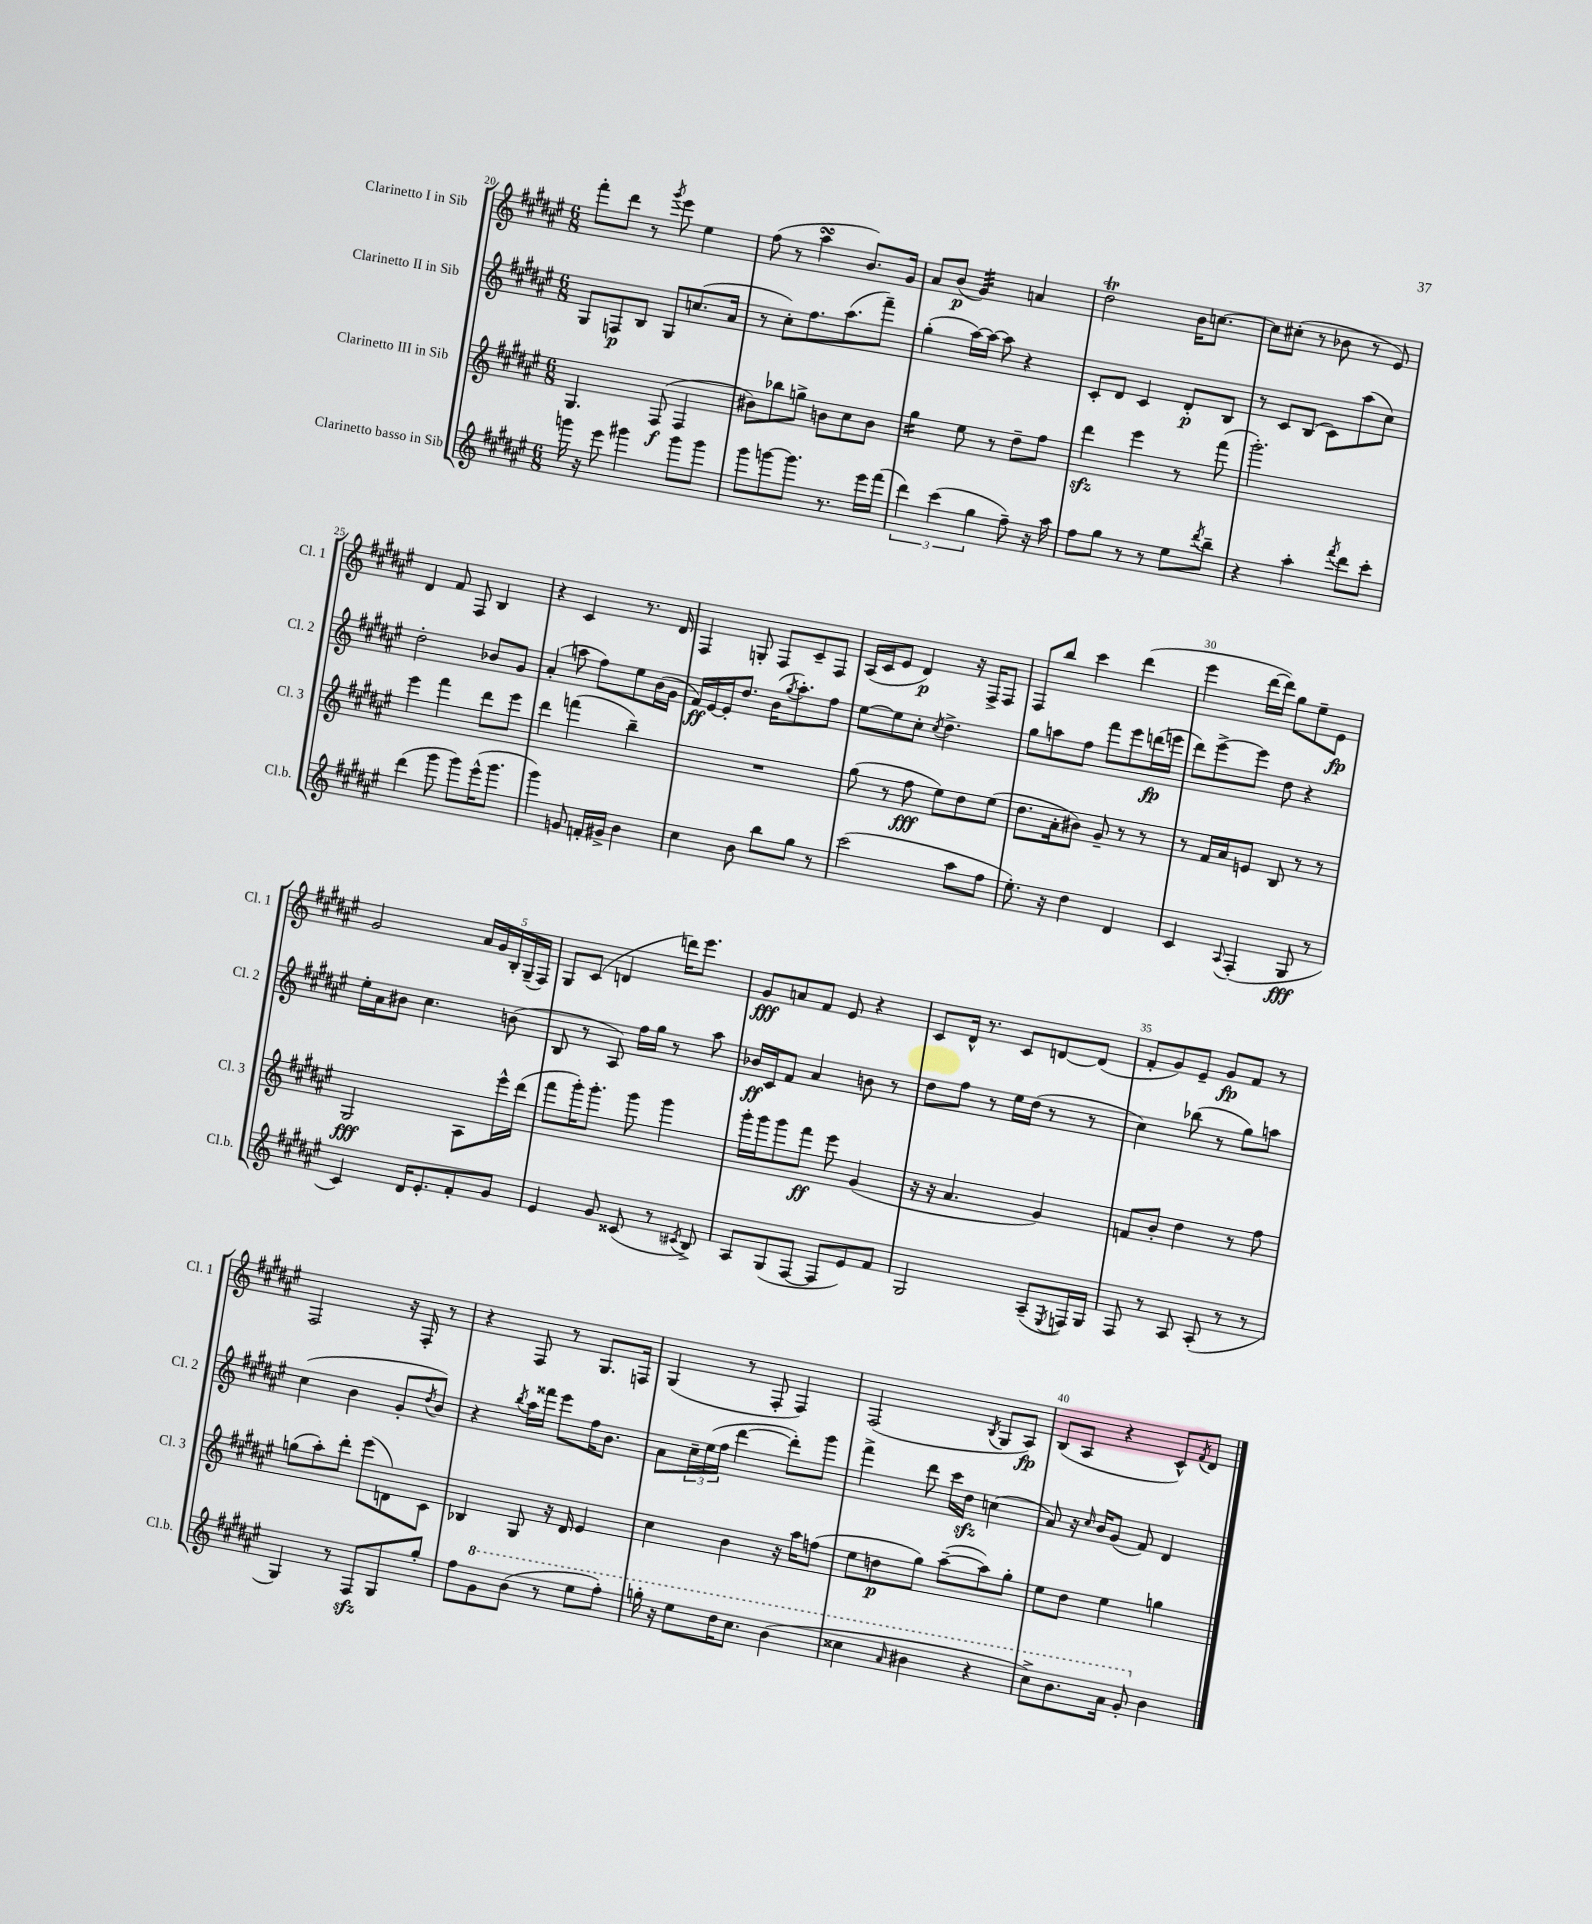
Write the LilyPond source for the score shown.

<<
\new StaffGroup <<
\new Staff = "s0" \with { instrumentName = "Clarinetto I in Sib" shortInstrumentName = "Cl. 1" } {
    \clef treble \key fis \major \numericTimeSignature \time 6/8
    fis'''8-. dis'''8 r8 \acciaccatura { gis'''8 } eis'''8 eis''4 |
    fis''8( r8 ais''4\turn b'8.) gis'16 |
    ais'8 b'8\p( gis'4:32) a'4 |
    dis''2\trill b'16 c''8.~ |
    c''8 cis''8-.( r8 bes'8 r8 eis'8) |
    dis'4 fis'8 fis8 b4 |
    r4 cis'4 r8. dis'16 |
    fis4 g8-. fis8 cis'8-- fis8 |
    ais16( cis'16 eis'8 dis'4\p) r16 fis16-> fis8 |
    fis8 b''8 cis'''4 dis'''4( |
    eis'''4 dis'''16~ dis'''16) gis''8 eis''8-- eis'8\fp |
    gis'2 \tuplet 5/4 { ais'16 gis'16 b16-. gis16--( fis16) } |
    gis8 cis'8( d'4 d'''16) eis'''8. |
    gis'8\fff a'8 fis'8 eis'8 r4 |
    cis'8 dis'16-^ r8. cis'8 d'8~ d'8( |
    fis'8-. gis'8) eis'8-- gis'8\fp fis'8 r8 |
    fis2 r16 fis16-. r8 |
    r4 fis8 r8 gis8. f16 |
    gis4( r8 fis8-. fis4) |
    fis2( \acciaccatura { b8 } gis8 ais8\fp) |
    b8( ais8 r4 cis'8-^) \acciaccatura { fis'8 } dis'8 \bar "|." |
}
\new Staff = "s1" \with { instrumentName = "Clarinetto II in Sib" shortInstrumentName = "Cl. 2" } {
    \clef treble \key fis \major \numericTimeSignature \time 6/8
    gis8 f8\p b8 gis8 c''8.( ais'16 |
    r8 cis''8-.) fis''8. ais''8.( fis'''8--) |
    gis''4-.( ais''16~) ais''16~ ais''8 r4 |
    cis'8-. dis'8 cis'4 dis'8-.\p b8 |
    r8 cis'8 b8( cis'8) ais''8( cis''8) |
    dis''2-. bes'8 gis'8 |
    ais'4-.( a''8 fis''8) eis''8 b'16( gis'16 |
    fis'16\ff) eis'16~ eis'16-. dis''8. b'16( \acciaccatura { gis''8 } ais''8.-.) fis''8 |
    eis''8~ eis''8 cis''8-. \acciaccatura { cis''8 } dis''4.-> |
    gis''8 a''8 fis''8 fis'''8 eis'''8 d'''16\fp( e'''16 |
    dis'''8) eis'''8~-> eis'''8 dis''8 r4 |
    eis''16-. ais'16 bis'8 cis''4. b'8( |
    b8 r8 ais8) fis''16 gis''16 r8 ais''8 |
    bes'16\ff cis'16 fis'8 ais'4 b'8 r8 |
    dis''8 fis''8 r8 eis''16 dis''16( r8 r8 |
    cis''4) bes''8( r8 gis''8) a''8 |
    cis''4( b'4 gis'8-. \acciaccatura { dis''8 } b'8) |
    r4 \acciaccatura { b''8 } ais''16 fisis'''16 eis'''8 fis''16 b'8. |
    ais'8 \tuplet 3/2 { cis''16-- eis''16( fis''16 } dis'''4~ dis'''8-.) gis'''8 |
    fis'''4-> dis'''8 cis'''16 dis''16\sfz c''4( |
    ais'8) r16 \grace { cis''16 } b'16 gis'8( fis'8) dis'4 \bar "|." |
}
\new Staff = "s2" \with { instrumentName = "Clarinetto III in Sib" shortInstrumentName = "Cl. 3" } {
    \clef treble \key fis \major \numericTimeSignature \time 6/8
    gis4. fis8\f( fis4 |
    bis'8) bes''8 g''8-> b'8 cis''8 b'8 |
    gis''4:16 eis''8 r8 dis''8-- fis''8 |
    dis'''4\sfz eis'''4 r8 fis'''8( |
    gis'''2.-.) |
    eis'''4 fis'''4 dis'''8 eis'''8 |
    dis'''4 f'''4( b''4--) |
    R2. |
    gis''8( r8 fis''8\fff eis''8) dis''8 eis''8( |
    dis''8. ais'16-. bis'8) gis'8-- r8 r8 |
    r8 fis'16 ais'16 e'8 b8 r8 r8 |
    gis2\fff ais8 eis'''16-^ dis'''16( |
    fis'''8 gis'''16-.) gis'''8.-. gis'''8 gis'''4 |
    gis'''16-. gis'''16 gis'''8 fis'''8\ff eis'''8 gis'4( |
    r16 r16 ais'4. gis'4) |
    f'8 b'8-. dis''4 r8 fis''8 |
    g''8( ais''8-.) dis'''8-. eis'''8( d'8) cis'8 |
    bes4 gis8 r16 dis'16 eis'4 |
    cis''4 b'4 r16 ais''16 f''8( |
    eis''8 d''8\p gis''8) ais''8~--( ais''8) gis''8-. |
    eis''8 dis''8 eis''4 g''4 \bar "|." |
}
\new Staff = "s3" \with { instrumentName = "Clarinetto basso in Sib" shortInstrumentName = "Cl.b." } {
    \clef treble \key fis \major \numericTimeSignature \time 6/8
    g'''16 r16 eis'''8 gis'''4 gis'''8 gis'''8 |
    gis'''8 g'''8~ g'''8. r8. eis'''16 fis'''16( |
    \tuplet 3/2 { dis'''4) cis'''4( gis''4 } fis''8--) r16 ais''16 |
    fis''8 gis''8 r8 r8 eis''8 \acciaccatura { dis'''8 } b''8-- |
    r4 ais''4-. \acciaccatura { fis'''8 } dis'''8 cis'''8-. |
    dis'''4( gis'''8 gis'''8) eis'''16-^( gis'''8. |
    gis'''4) g'8 f'16-. gis'16-> b'4 |
    cis''4 b'8 b''8 gis''8 r8 |
    cis'''2( ais''8 fis''8 |
    eis''8.-.) r16 dis''4 dis'4 |
    cis'4 \appoggiatura { ais8 } fis4-.( gis8\fff r8 |
    cis'4) dis'16 eis'8.-. fis'8-. gis'8 |
    eis'4 gis'8 cisis'8( r8 \acciaccatura { cis'8 } b8->) |
    ais8 gis8( fis8~ fis8 eis'8) fis'8 |
    gis2 ais8--( \acciaccatura { eis8 } f16) gis16 |
    fis8 r8 ais8 ais8-.( r8 r8 |
    gis4) r8 fis8\sfz gis8 gis''8-. |
    fis''8 \ottava #1 gis''8 b''8( r8 eis'''8 fis'''8-.) |
    g'''16-. r16 eis'''8 dis'''16 cis'''8. b''4( |
    cisis'''4 \grace { ais''16 } bis''4 r4 |
    cis'''8->) b''8. ais''16 gis''8-. \ottava #0 b'4 \bar "|." |
}
>>
>>
\layout { \context { \Score currentBarNumber = #20 \override BarNumber.break-visibility = ##(#f #t #t) barNumberVisibility = #(every-nth-bar-number-visible 5) } }
